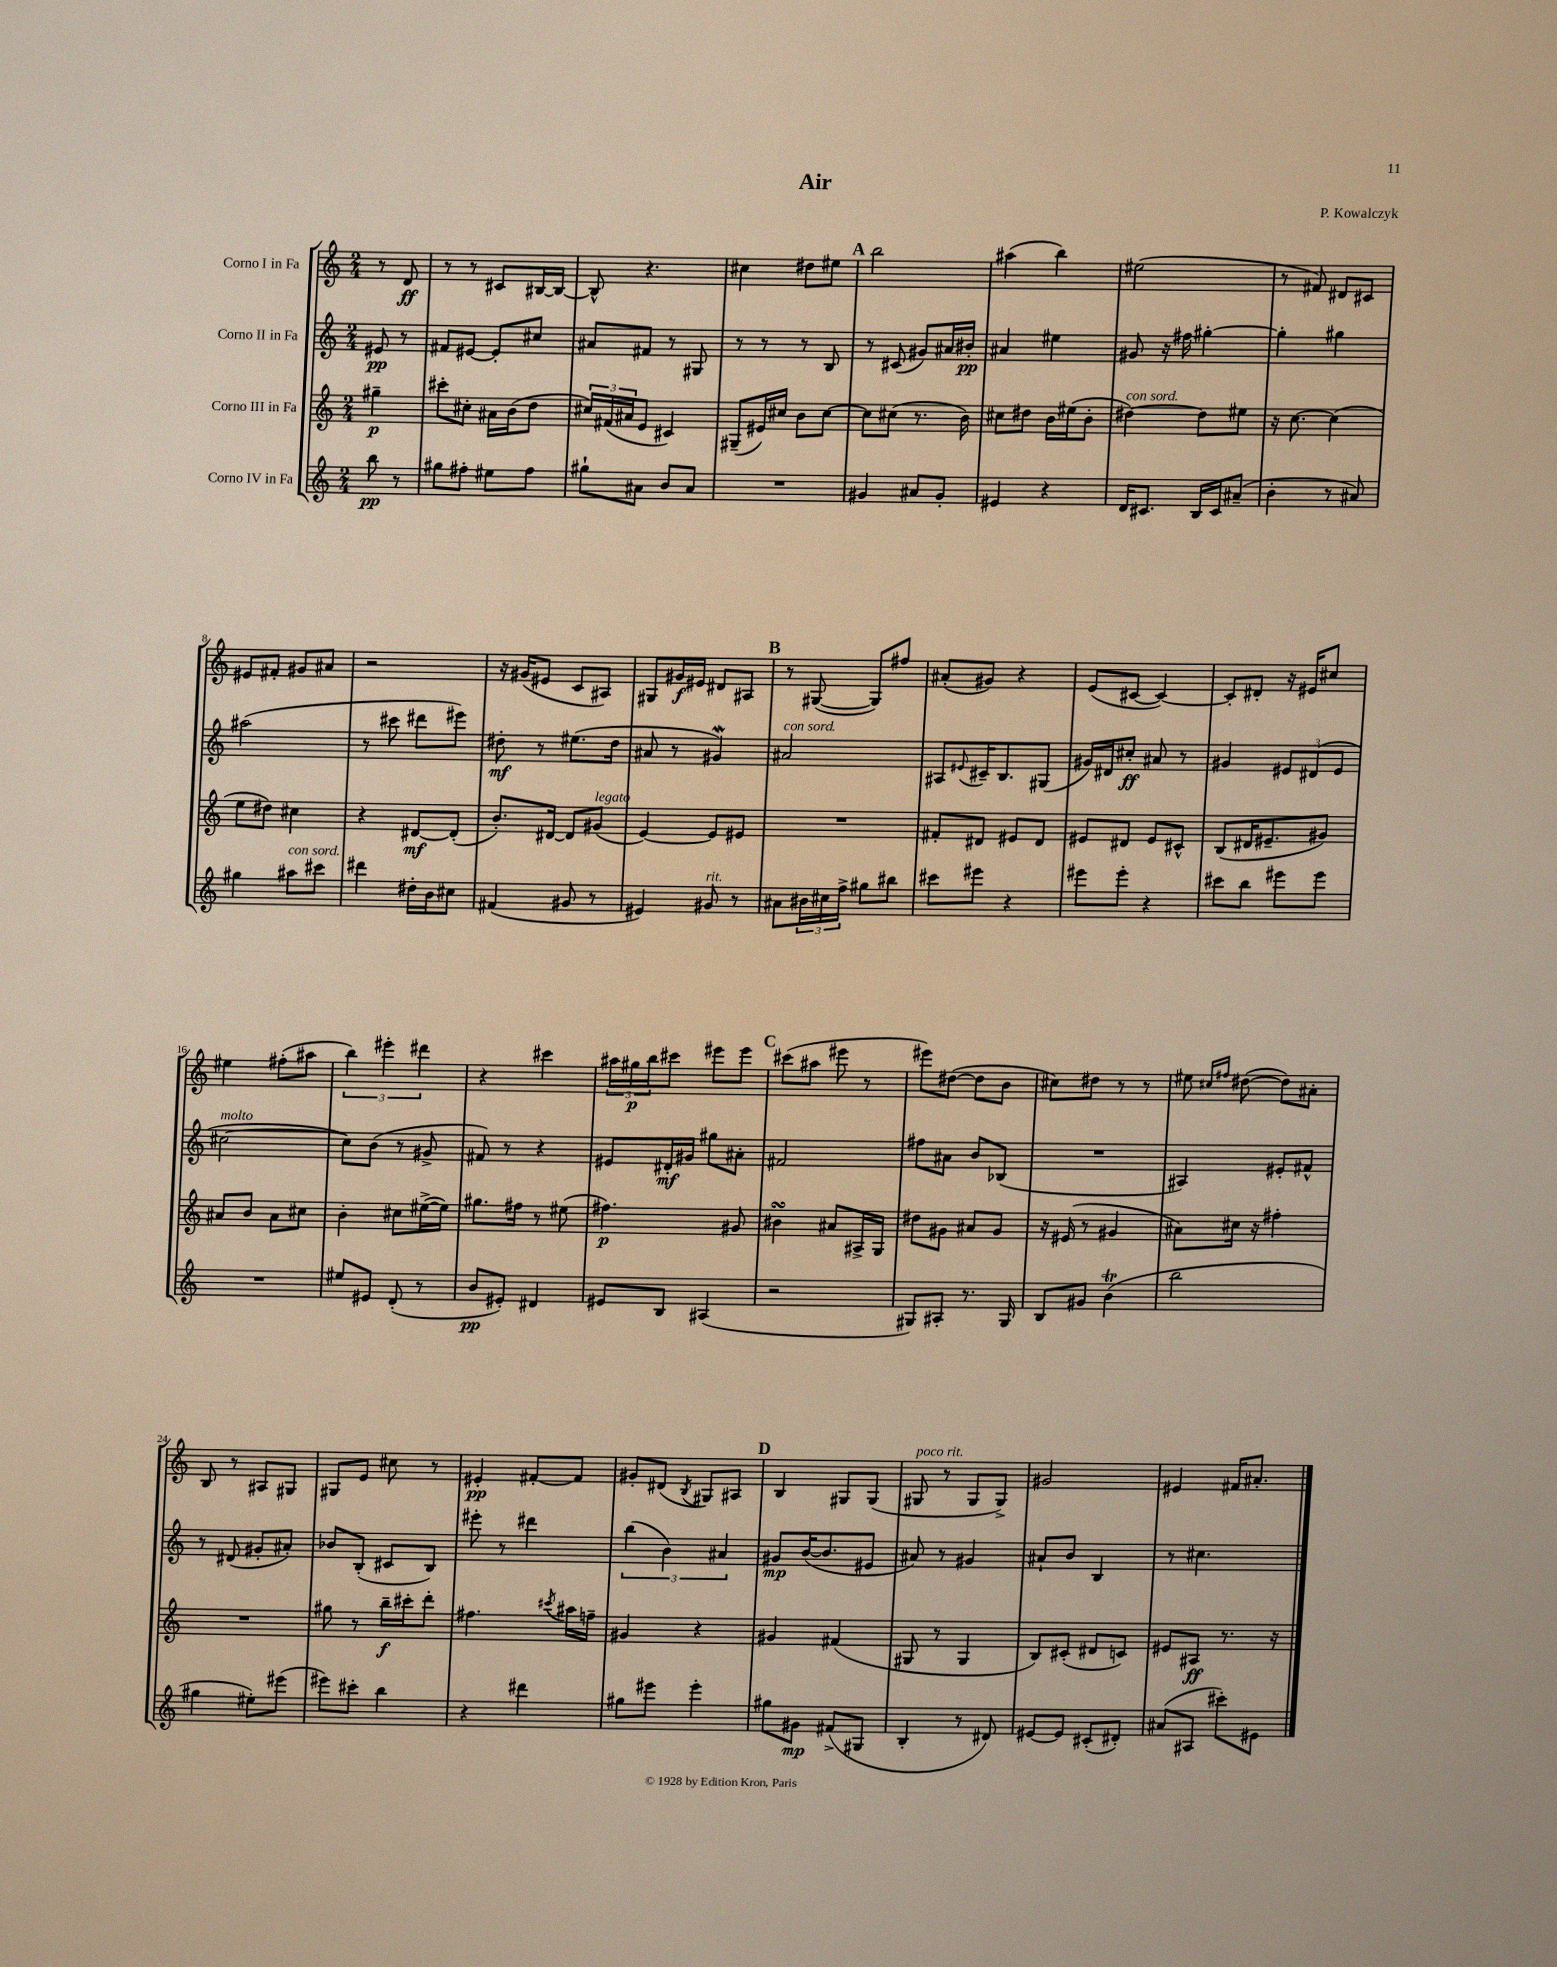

**kern	**kern	**kern	**kern
*staff4	*staff3	*staff2	*staff1
*clefG2	*clefG2	*clefG2	*clefG2
*k[]	*k[]	*k[]	*k[]
*M2/4	*M2/4	*M2/4	*M2/4
8bb	4gg#~	8e#	8r
8r	.	8r	8d
=	=	=	=
8gg#	8ccc#'	8f#	8r
8ff#'	8cc#'	[8e#	8r
8ee#	16a#	8e#']	8c#
.	(16b	.	.
8ff#	8dd	8cc#	[16B#
.	.	.	16B#_
=	=	=	=
8gg#`	24cc#)	8a#	8B#^^]
.	(24f#	.	.
.	24a#	.	.
8a#	8e	8f#	4.r
8b	4c#)	8r	.
8a#	.	8G#	.
=	=	=	=
2r	(8G#~	8r	4cc#
.	16e#)	8r	.
.	16cc#	.	.
.	8b	8r	8dd#
.	[8cc#	8B	8ee#
=	=	=	=
4g#	8cc#]	8r	2bb
.	(8cc#	(8c#	.
8a#	8.r	8g#)	.
8g#'	.	16a#	.
.	16b)	16b#'	.
=	=	=	=
4e#	8cc#	4a#	(4aa#
.	8dd#	.	.
4r	16b	4ee#	4bb)
.	(16ee#	.	.
.	8b'	.	.
=	=	=	=
16d	[4dd#)	8g#	(2ee#
8.c#	.	.	.
.	.	16r	.
.	.	16ff#	.
16B	8dd#]	[4gg#'	.
16c#	.	.	.
(8a#~	8ee#	.	.
=	=	=	=
4b'	16r	4gg#']	8r
.	[8.cc	.	.
.	.	.	8f#)
8r	(4cc]	4gg#	8d#
8a#)	.	.	8c#
=	=	=	=
4gg#	8ee	(2aa#	8e#
.	8dd#)	.	8f#'
8aa#	4cc#	.	8g#
8ccc#	.	.	8a#
=	=	=	=
4ddd#	4r	8r	2r
.	.	8ccc#	.
16dd#'	[8d#	8ddd#	.
16b	.	.	.
8cc#	(8d#']	8eee#)	.
=	=	=	=
(4f#	8.b')	8dd#'	16r
.	.	.	(16g#
.	.	8r	8e#
.	[16d#	.	.
8g#	8d#]	(8.ee#	8c
8r	(8g#	.	8A#)
.	.	16dd#	.
=	=	=	=
4e#)	[4e)	8a#	8G#
.	.	8r	16g#
.	.	.	16e#
8g#	8e]	4g#)	8d#
8r	8e#	.	8A#
=	=	=	=
8a#	2r	2a#	8r
24b#	.	.	([8G#
24cc#	.	.	.
24ff^	.	.	.
8gg#	.	.	8G#])
8bb#	.	.	8ff#
=	=	=	=
8ccc#	8f#'	8A#	(8a#'
.	.	8qqe#	.
8eee#	8d#	16c#~	8g#)
.	.	8.B	.
4r	8e#	.	4r
.	8d#	(8G#	.
=	=	=	=
8eee#	8e#	16g#)	(8e
.	.	16d#	.
8eee#'	8d#	8cc#'	[8c#
4r	8e#	8a#	4c#_)
.	8c#^^	8r	.
=	=	=	=
8ccc#	(8B	4g#	8c#']
8bb	16d#	.	8d#'
.	8.e#~	.	.
8eee#	.	12e#	16r
.	.	.	16e#
.	.	(12d#	.
8eee#	8g#)	.	8cc#
.	.	12e#	.
=	=	=	=
2r	8a#	[2cc#	4ee#
.	8b	.	.
.	8a#	.	(8ff#'
.	8cc#	.	8aa#
=	=	=	=
8ee#	4b'	8cc#])	6bb)
8e#	.	(8b	.
.	.	.	6eee#'
(8d'	8cc#	8r	.
.	.	.	6ddd#
8r	([16ee#^	8g#^	.
.	16ee#])	.	.
=	=	=	=
8b	8.gg#	8f#)	4r
8e#')	.	8r	.
.	16ff#	.	.
4d#	8r	4r	4ccc#
.	(8ee#	.	.
=	=	=	=
8e#	4.ff#)	8e#	24aa#
.	.	.	24gg#
.	.	.	24bb
8B	.	16d#'	8ccc#
.	.	16g#	.
(4A#	.	8gg#	8eee#
.	8g#	8a#'	8eee#
=	=	=	=
2r	4b#	2f#	(8ccc#
.	.	.	8aa#
.	8a#	.	8eee#
.	16A#^	.	8r
.	16G	.	.
=	=	=	=
8G#)	8dd#	8ff#	8eee#)
8A#'	8g#	8a#	([8dd#
8.r	8a#	8b	8dd#]
.	8g#	(8B-	8b
16G#	.	.	.
=	=	=	=
8B	16r	2r	8cc#)
.	(16e#	.	.
8g#	8r	.	8dd#
(4b	4g#	.	8r
.	.	.	8r
=	=	=	=
2bb	8a#)	4A#)	8ee#
.	.	.	16qqcc#
.	.	.	16qqff#
.	16cc#	.	([8dd#
.	16r	.	.
.	4ff#'	8e#'	8dd#])
.	.	8f#^^	8a#'
=	=	=	=
4gg#	2r	8r	8B
.	.	(8d#	8r
8ee#')	.	8g#'	8A#
(8eee#	.	8a#')	8G#
=	=	=	=
8eee#)	8gg#	8b-	8G#
8ccc#'	8r	(8B'	8e
4bb	16bb~	8c#	8cc#
.	16ccc#'	.	.
.	8ddd'	8B)	8r
=	=	=	=
4r	4.ff#	8eee#'	4e#'
.	.	8r	.
4ddd#	.	4ddd#	[8f#'
.	8qccc#	.	.
.	16aa#	.	8f#]
.	16ff~	.	.
=	=	=	=
8gg#	4g#	(6bb	8g#'
8eee#	.	.	(8d#
.	.	6b)	.
.	.	.	8qB
4eee#'	4r	.	8G#)
.	.	6a#	.
.	.	.	8A#
=	=	=	=
8gg#	4g#	8g#	4B
8g#	.	([16b	.
.	.	8.b]	.
(8f#^	(4f#	.	8G#
8G#	.	8e#	(8G#
=	=	=	=
4B'	8G#	8a#)	8G#
.	8r	8r	8r
8r	4G#	4g#	8G#
8d#)	.	.	8G#^)
=	=	=	=
[8e#	8B)	8a#`	2g#
8e#]	(8c#'	8b	.
(8c#'	8d#	4B	.
8d#')	8c)	.	.
=	=	=	=
(8a#	8e#	8r	4e#
8A#	8A#	4.cc#	.
8ccc#')	8.r	.	16f#
.	.	.	8.a#'
8e#	.	.	.
.	16r	.	.
==	==	==	==
*-	*-	*-	*-
